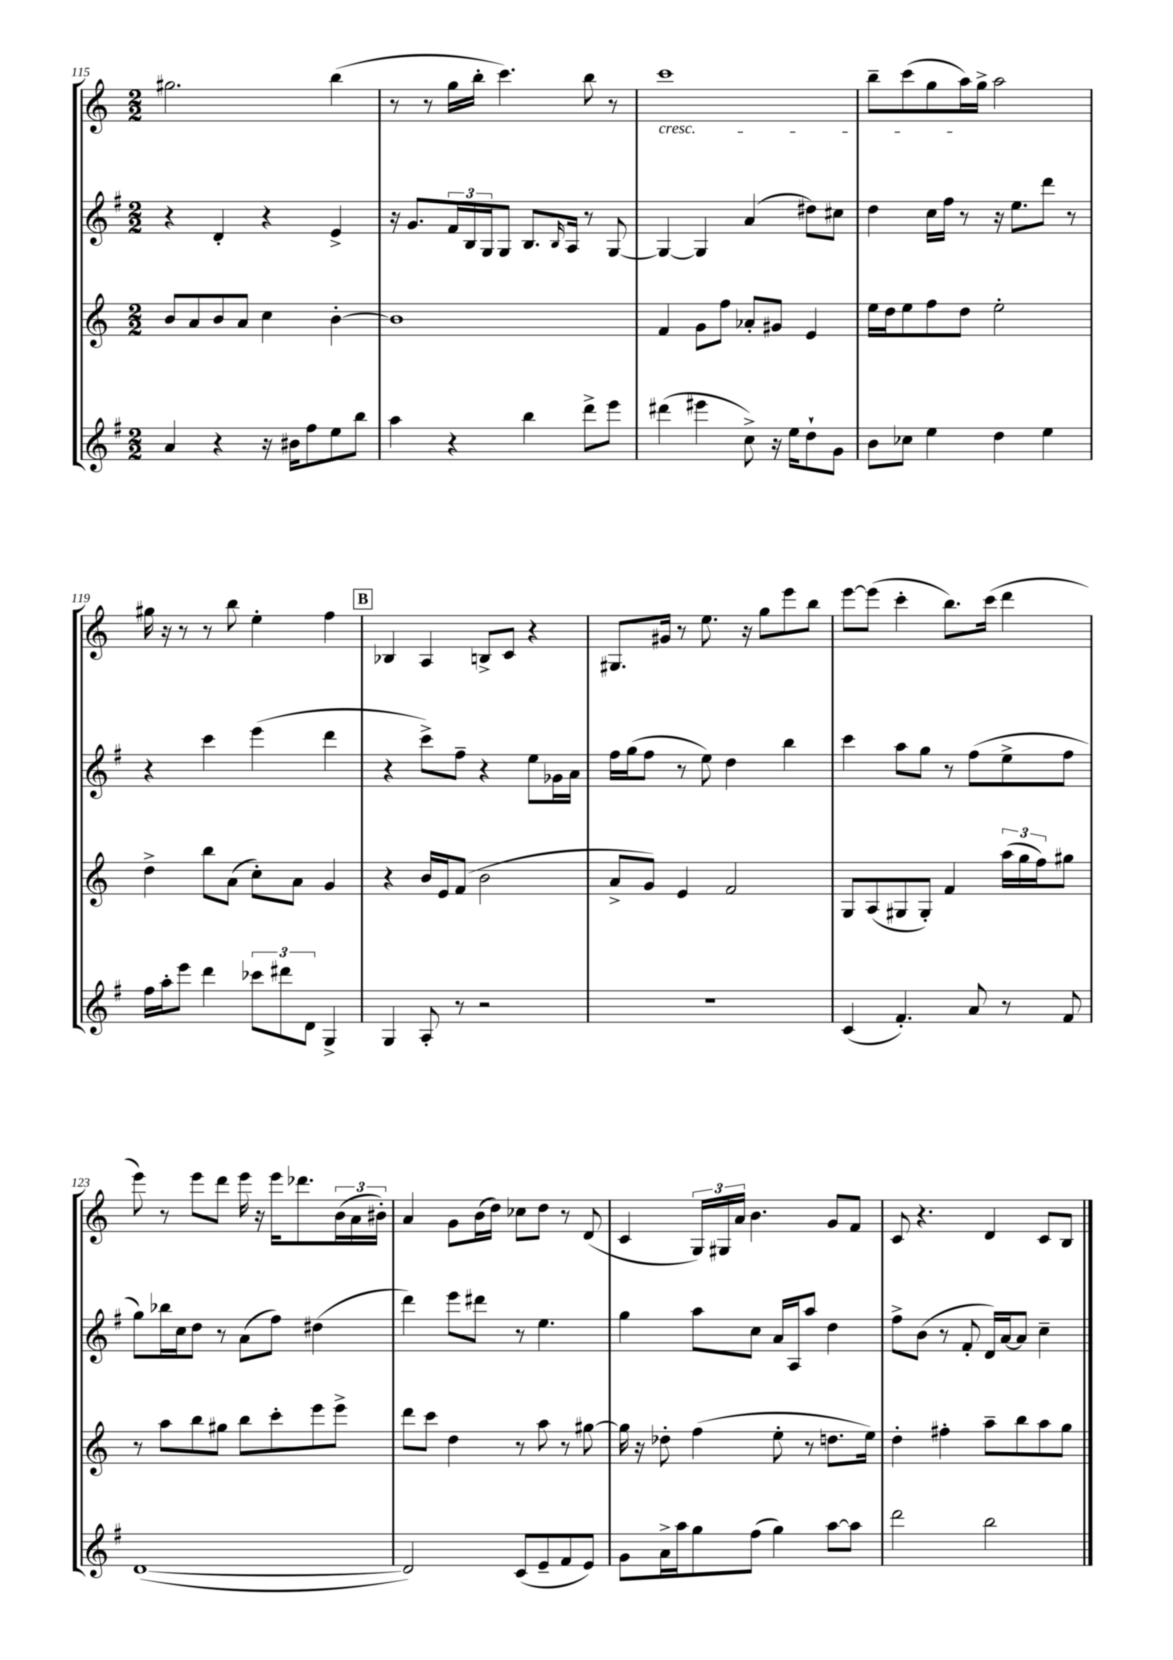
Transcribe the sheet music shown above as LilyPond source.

<<
\new StaffGroup <<
\new Staff = "s0" {
    \clef treble \key c \major \numericTimeSignature \time 2/2
    gis''2. b''4( |
    r8 r8 g''16 b''16-. c'''4.) b''8 r8 |
    c'''1\cresc |
    b''8-- c'''8( g''8 a''16) g''16->\! a''2 |
    gis''16 r16 r8 r8 b''8 e''4-. f''4 |
    \mark \markup { \box "B" } bes4 a4 b8-> c'8 r4 |
    gis8. gis'16 r8 e''8. r16 g''8 e'''8 b''8 |
    e'''8~ e'''8( c'''4-. b''8.) c'''16( d'''4 |
    e'''8) r8 e'''8 d'''8 e'''16 r16 e'''16 des'''8. \tuplet 3/2 { b'16( a'16 bis'16-.) } |
    a'4 g'8 b'16( d''16) ces''8 d''8 r8 d'8( |
    c'4 \tuplet 3/2 { g16) gis16 a'16 } b'4. g'8 f'8 |
    c'8 r4. d'4 c'8 b8 \bar "|." |
}
\new Staff = "s1" {
    \clef treble \key g \major \numericTimeSignature \time 2/2
    r4 d'4-. r4 e'4-> |
    r16 g'8. \tuplet 3/2 { fis'16 b16 g16 } g8 b8. \grace { b16 } a16 r8 g8~ |
    g4~ g4 a'4( dis''8) cis''8 |
    d''4 c''16 fis''16 r8 r16 e''8. d'''8 r8 |
    r4 c'''4 e'''4( d'''4 |
    \mark \markup { \box "B" } r4 c'''8->) fis''8-- r4 e''8 ges'16 a'16 |
    fis''16 g''16( fis''8 r8 e''8) d''4 b''4 |
    c'''4 a''8 g''8 r8 fis''8( e''8-> fis''8 |
    g''8) bes''16 c''16 d''8 r8 a'8( fis''8) dis''4( |
    d'''4) e'''8 dis'''8 r8 e''4. |
    g''4 a''8 c''8 a'16 a16 a''8 d''4 |
    fis''8-> b'8( r8 fis'8-. d'16) a'16~ a'8 c''4-- \bar "|." |
}
\new Staff = "s2" {
    \clef treble \key c \major \numericTimeSignature \time 2/2
    b'8 a'8 b'8 a'8 c''4 b'4~-. |
    b'1 |
    f'4 g'8 f''8 aes'8-. gis'8 e'4 |
    e''16 d''16 e''8 f''8 d''8 e''2-. |
    d''4-> b''8 a'8( c''8-.) a'8 g'4 |
    \mark \markup { \box "B" } r4 b'16 e'16 f'8( b'2 |
    a'8-> g'8) e'4 f'2 |
    g8 a8( gis8 gis8-.) f'4 \tuplet 3/2 { a''16( g''16 f''16) } gis''8 |
    r8 a''8 b''8 gis''8 b''8 c'''8-. e'''8 e'''8-> |
    d'''8 c'''8 d''4 r8 a''8 r8 gis''8~ |
    gis''16 r16 des''8-. f''4( e''8-. r8 d''8. e''16) |
    d''4-. fis''4-. a''8-- b''8 a''8 g''8 \bar "|." |
}
\new Staff = "s3" {
    \clef treble \key g \major \numericTimeSignature \time 2/2
    a'4 r4 r16 bis'16 fis''8 e''8 b''8 |
    a''4 r4 b''4 d'''8-> e'''8 |
    dis'''4( eis'''4 c''8->) r16 e''16 d''8-! g'8 |
    b'8 ces''8 e''4 d''4 e''4 |
    fis''16 a''16-. e'''8 d'''4 \tuplet 3/2 { ces'''8 dis'''8 d'8 } g4-> |
    \mark \markup { \box "B" } g4 a8-. r8 r2 |
    R1 |
    c'4( fis'4.-.) a'8 r8 fis'8 |
    d'1~( |
    d'2) c'8( e'8-- fis'8 e'8) |
    g'8 a'16-> a''16 g''8 fis''8( g''4) a''8~ a''8 |
    d'''2 b''2 \bar "|." |
}
>>
>>
\layout { \context { \Score currentBarNumber = #115 } }
